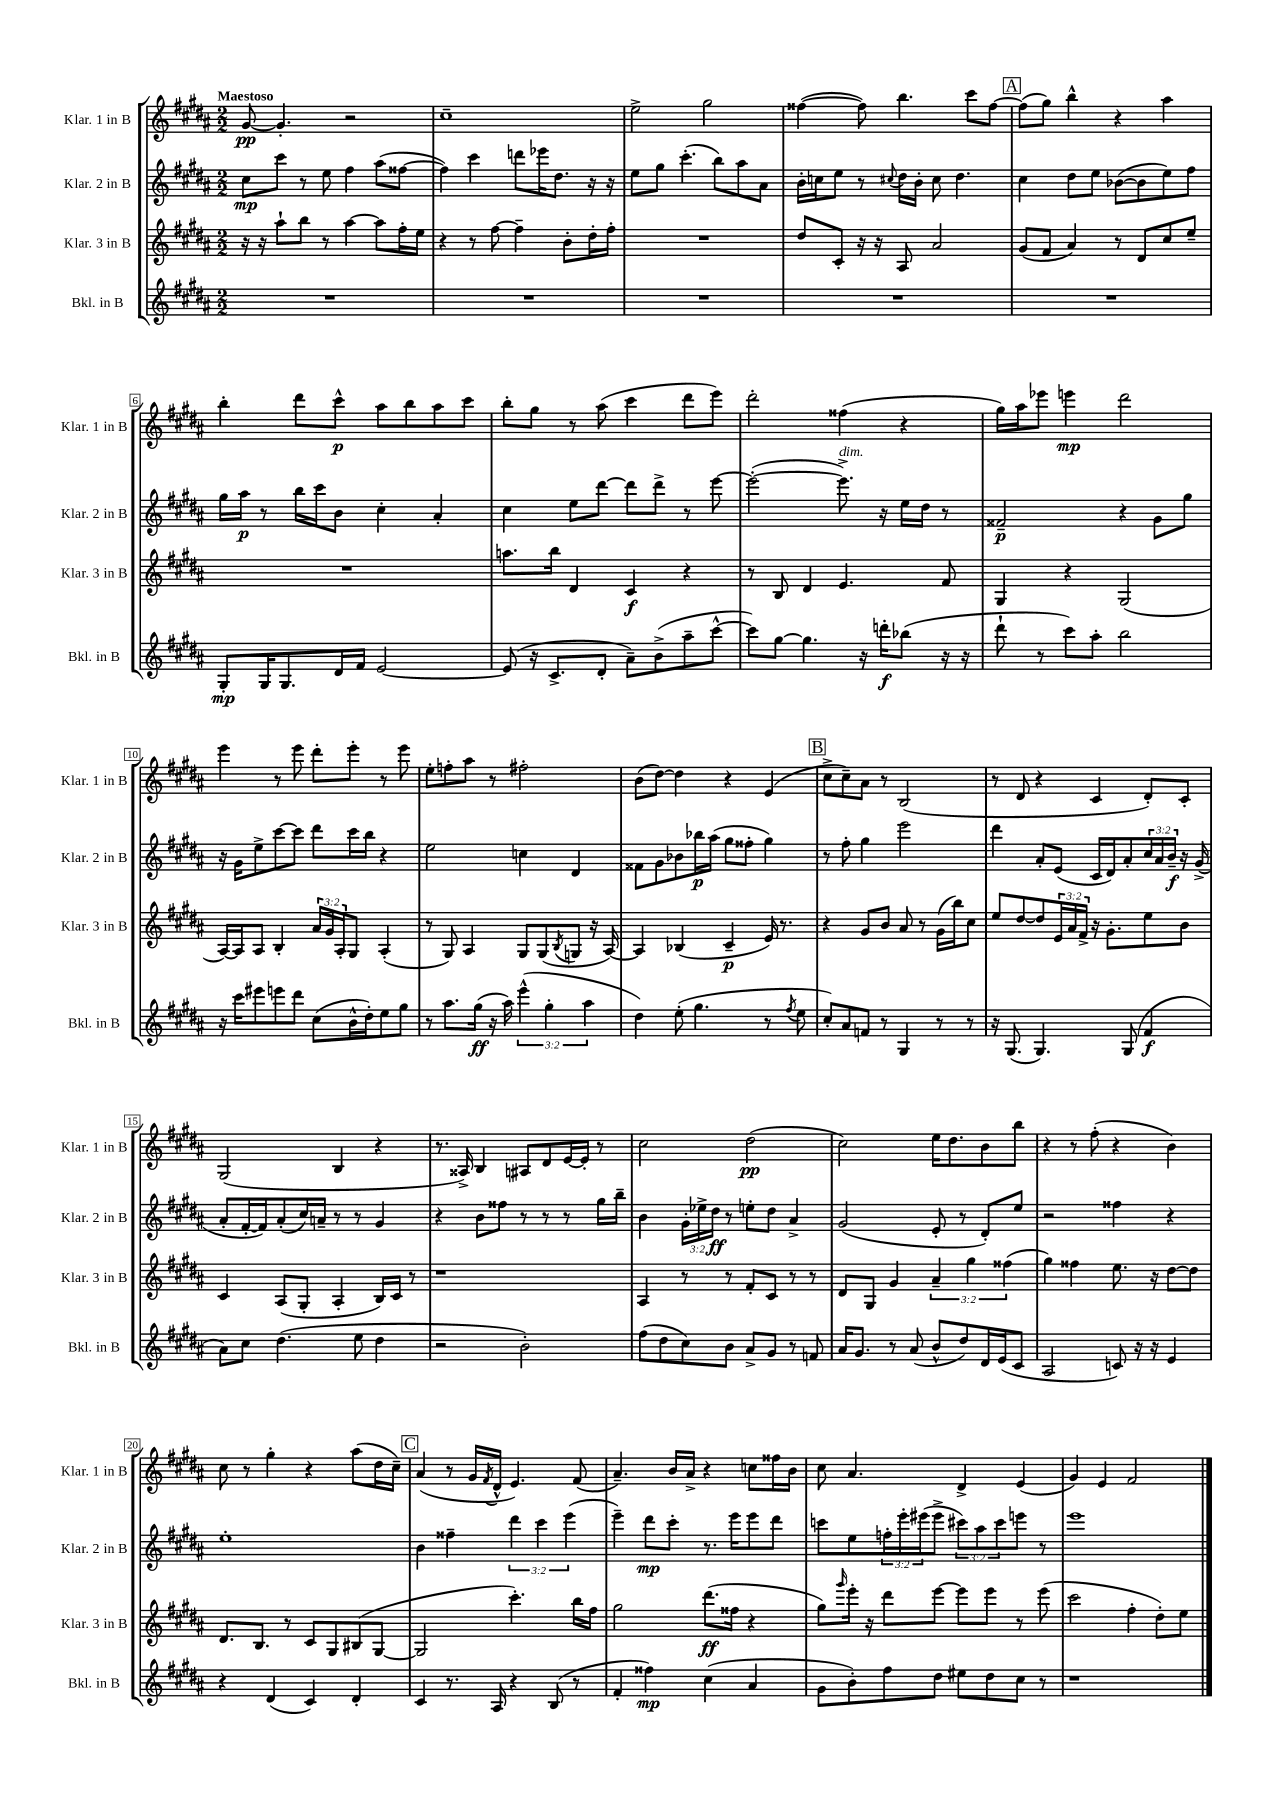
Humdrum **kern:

**kern	**kern	**kern	**kern
*staff4	*staff3	*staff2	*staff1
*clefG2	*clefG2	*clefG2	*clefG2
*k[f#c#g#d#a#]	*k[f#c#g#d#a#]	*k[f#c#g#d#a#]	*k[f#c#g#d#a#]
*M2/2	*M2/2	*M2/2	*M2/2
1r	16r	8cc#\L	[8g#/
.	16r	.	.
.	8aa#`\L	8ccc#\J	4.g#'/]
.	8bb\J	8r	.
.	8r	8ee\	.
.	[4aa#\	4ff#\	2r
.	8aa#\]L	(8aa#\L	.
.	16ff#'\L	[8ff##\J	.
.	16ee\JJ	.	.
=	=	=	=
1r	4r	4ff##\])	1cc#~
.	8r	4ccc#\	.
.	[8ff#\	.	.
.	4ff#~\]	8ddd\L	.
.	.	16eee-\K	.
.	.	8.dd#\J	.
.	8b'\L	.	.
.	16dd#'\L	16r	.
.	16ff#'\JJ	16r	.
=	=	=	=
1r	1r	8ee\L	2ee^\
.	.	8gg#\J	.
.	.	(4.ccc#'\	.
.	.	.	2gg#\
.	.	8bb\L)	.
.	.	8aa#\	.
.	.	8a#\J	.
=	=	=	=
1r	8dd#/L	16b'\LL	([4ff##\
.	.	16cc\J	.
.	8c#'/J	8ee\J	.
.	16r	8r	8ff##\])
.	16r	.	.
.	.	8qqcc#/	.
.	8A#/	16dd#\LL	4.bb\
.	.	16b'\JJ	.
.	2a#/	8cc#\	.
.	.	4.dd#\	.
.	.	.	8ccc#\L
.	.	.	[8ff##\J
=	=	=	=
1r	(8g#/L	4cc#\	(8ff##\]L
.	8f#/J	.	8gg#\J)
.	4a#/)	8dd#\L	4bb^^\
.	.	8ee\J	.
.	8r	([8b-\L	4r
.	8d#/L	8b-\]	.
.	8cc#/	8ee\)	4aa#\
.	8ee~/J	8ff#\J	.
=	=	=	=
8G#'/L	1r	16gg#\LL	4bb'\
.	.	16aa#\JJ	.
16G#/K	.	8r	.
8.G#/	.	.	.
.	.	16bb\LL	8ddd#\L
.	.	16ccc#\J	.
16d#/L	.	8b\J	8ccc#^^\J
16f#/JJ	.	.	.
[2e/	.	4cc#'\	8aa#\L
.	.	.	8bb\
.	.	4a#'/	8aa#\
.	.	.	8ccc#\J
=	=	=	=
(8e/]	8.aa\L	4cc#\	8bb'\L
16r	.	.	8gg#\J
8.c#^/L	16bb\Jk	.	.
.	4d#/	8ee\L	8r
8d#'/J	.	[8ddd#\J	(8aa#\
8a#~\L)	4c#/	8ddd#\]L	4ccc#\
(8b^\	.	8ddd#^\J	.
8aa#~\	4r	8r	8ddd#\L
[8ccc#^^\J	.	[8eee\	8eee\J)
=	=	=	=
8ccc#\]L)	8r	(2eee'\_	2ddd#'\
[8gg#\J	8B/	.	.
4.gg#\]	4d#/	.	.
.	4.e/	8.eee^\])	(4ff##\
16r	.	.	.
16ddd'\LK	.	16r	.
(8bb-\J	.	16ee\LL	4r
.	.	16dd#\JJ	.
16r	8f#/	8r	.
16r	.	.	.
=	=	=	=
8ddd#`\	4G#/	2f##~/	16gg#\LL)
.	.	.	16aa#\J
8r	.	.	8eee-\J
8ccc#\L)	4r	.	4eee\
8aa#'\J	.	.	.
2bb\	(2G#/	4r	2ddd#\
.	.	8g#\L	.
.	.	8gg#\J	.
=	=	=	=
16r	[16A#/LL)	16r	4eee\
16ccc#\LK	16A#/]J	16g#\LK	.
8eee#\	8A#/J	8ee^\	.
8eee\	4B'/	[8ccc#\	8r
8ddd#\J	.	8ccc#\]J	8eee\
(8cc#\L	24a#/LL	8ddd#\L	8ddd#'\L
.	24g#/	.	.
.	24A#'/J	.	.
16b^^\L	8G#/J	16ccc#\L	8eee'\J
16dd#'\J)	.	16bb\JJ	.
8ee\	(4A#'/	4r	8r
8gg#\J	.	.	8eee\
=	=	=	=
8r	8r	2ee\	8ee'\L
8.aa#\L	8G#/)	.	8ff'\
.	4A#/	.	8aa#\J
(16gg#\Jk	.	.	.
16r	.	.	8r
16aa#\)	.	.	.
(6eee^^\	8G#/L	4cc\	2ff#'\
.	(8G#/	.	.
6gg#'\	.	.	.
.	8qB/	.	.
.	8G/J	4d#/	.
6aa#\	.	.	.
.	16r	.	.
.	[16A#/)	.	.
=	=	=	=
4dd#\)	4A#/]	8f##\L	(8b\L
.	.	8g#\	[8dd#\J)
(8ee'\	(4B-/	8b-\	4dd#\]
4.gg#\	.	16bb-\L	.
.	.	(16aa#\JJ	.
.	4c#~/	8gg#\L	4r
.	.	8ff##'\J	.
8r	16e/)	4gg#\)	(4e/
.	8.r	.	.
8qff#/	.	.	.
8ee\	.	.	.
=	=	=	=
8cc#'/L)	4r	8r	8cc#^\L
8a#/	.	8ff#'\	8cc#~\)
8f/J	8g#/L	4gg#\	8a#\J
8r	8b/J	.	8r
4G#/	8a#/	2eee\	(2B/
.	8r	.	.
8r	(16g#\LL	.	.
.	16bb\J)	.	.
8r	8cc#\J	.	.
=	=	=	=
16r	8ee/L	4ddd#\	8r
(8.G#/	.	.	.
.	[8dd#/	.	8d#/
4.G#/)	8dd#/]	8a#'/L	4r
.	24e/L	(8e/J	.
.	24a#/	.	.
.	24f#^/JJ	.	.
.	16r	16c#/LL	4c#/
.	8.g#'\L	16d#/J)	.
(8G#/	.	8a#'/	.
4f#/	8ee\	24cc#/L	8d#'/L)
.	.	24a#/	.
.	.	24b~/JJ	.
.	8b\J	16r	8c#'/J
.	.	(16g#^/	.
=	=	=	=
8a#\L)	4c#/	8a#'/L	(2G#/
8cc#\J	.	[16f#'/L	.
.	.	16f#/]J)	.
(4.dd#\	(8A#/L	(8a#'/	.
.	8G#'/J	16cc#/L)	.
.	.	16a~/JJ	.
.	4A#'/	8r	4B/
8ee\	.	8r	.
4dd#\	16B/LL)	4g#/	4r
.	16c#/JJ	.	.
.	8r	.	.
=	=	=	=
2r	1r	4r	8.r
.	.	.	16A##^/)
.	.	8b\L	4B/
.	.	8ff##\J	.
2b'\)	.	8r	8A#/L
.	.	8r	8d#/
.	.	8r	[16e/L
.	.	.	16e'/]JJ
.	.	16gg#\LL	8r
.	.	16bb~\JJ	.
=	=	=	=
(8ff#\L	4A#/	4b\	2cc#\
8dd#\	.	.	.
8cc#\)	8r	24g#'\LL	.
.	.	24ee-^\	.
.	.	24dd#\JJ	.
8b\J	8r	8r	.
8a#^/L	8f#'/L	8ee'\L	(2dd#\
8g#/J	8c#/J	8dd#\J	.
8r	8r	4a#^/	.
8f/	8r	.	.
=	=	=	=
16a#/LK	8d#/L	(2g#/	2cc#\)
8.g#/J	.	.	.
.	8G#/J	.	.
8r	4g#/	.	.
(8a#/	.	.	.
8b^^/L	6a#~/	8e'/	16ee\LK
.	.	.	8.dd#\
8dd#/)	.	8r	.
.	6gg#\	.	.
16d#/L	.	8d#'/L)	8b\
(16e/J	.	.	.
.	(6ff##\	.	.
8c#/J	.	8ee/J	8bb\J
=	=	=	=
2A#/	4gg#\)	2r	4r
.	4ff##\	.	8r
.	.	.	(8ff#'\
8c/)	8.ee\	4ff##\	4r
16r	.	.	.
16r	16r	.	.
4e/	[8dd#\L	4r	4b\)
.	8dd#\]J	.	.
=	=	=	=
4r	8.d#/L	1ee'	8cc#\
.	.	.	8r
.	8.B/J	.	.
(4d#/	.	.	4gg#'\
.	8r	.	.
4c#/)	8c#/L	.	4r
.	8G#/	.	.
4d#'/	(8B#/	.	(8aa#\L
.	[8G#/J	.	16dd#\L
.	.	.	16cc#~\JJ)
=	=	=	=
4c#/	2G#/]	4b\	(4a#/
8.r	.	4ff##~\	8r
.	.	.	16g#/LL
.	.	.	8qf#/
16A#/	.	.	16d#^^/JJ
4r	4.ccc#'\)	6ddd#\	4.e/)
.	.	6ccc#\	.
(8B/	.	.	.
.	.	(6eee\	.
8r	16bb\LL	.	(8f#/
.	16ff#\JJ	.	.
=	=	=	=
4f#'/	2gg#\	4eee~\)	4.a#~/)
4ff##\)	.	8ddd#\L	.
.	.	8ccc#'\J	16b/LL
.	.	.	16a#^/JJ
(4cc#\	(8.ddd#\L	8.r	4r
.	16ff##\Jk	16eee\LK	.
4a#/	4r	8eee\	8cc\L
.	.	8ddd#\J	16ff##\L
.	.	.	16b\JJ
=	=	=	=
8g#\L	8gg#\L)	8ccc\L	8cc#\
.	16qqggg#/	.	.
8b'\)	16eee'\Jk	8ee\	4.a#/
.	16r	.	.
8ff#\	8ddd#\L	24ff'\L	.
.	.	24eee'\	.
.	.	(24eee#\J	.
8dd#\J	[8eee\J	8eee#^\J	.
8ee#\L	8eee\]L	12ccc#\L)	4d#^/
.	.	12aa#\	.
8dd#\	8eee\J	.	.
.	.	12ccc#\	.
8cc#\J	8r	8eee\J	(4e/
8r	(8eee\	8r	.
=	=	=	=
1r	2ccc#\	1eee	4g#/)
.	.	.	4e/
.	4ff#'\	.	2f#/
.	8dd#'\L)	.	.
.	8ee\J	.	.
==	==	==	==
*-	*-	*-	*-
